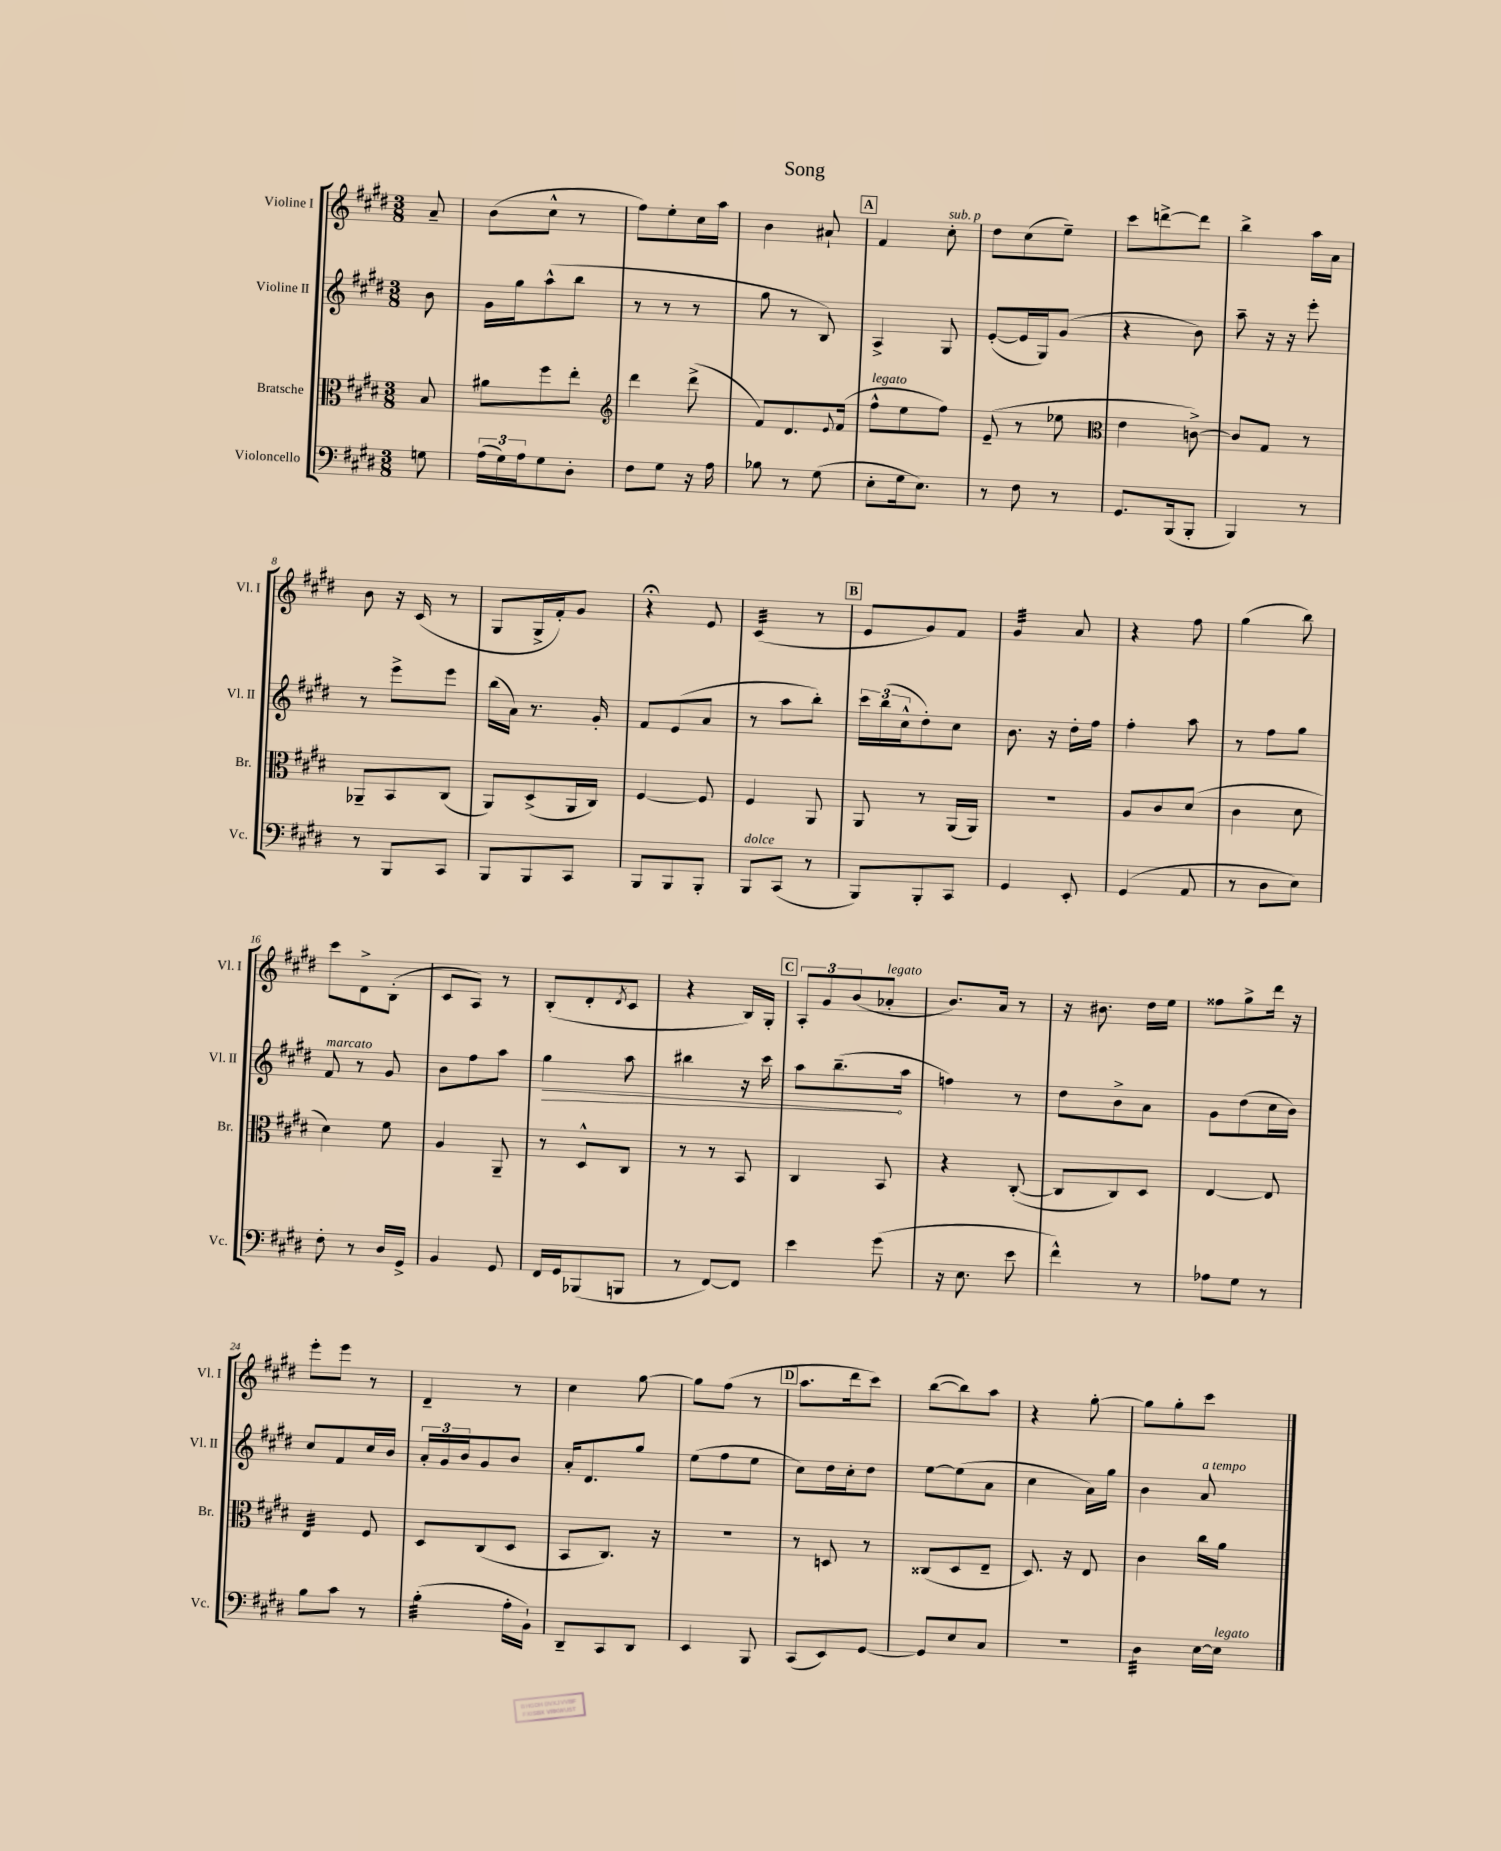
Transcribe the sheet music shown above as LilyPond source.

\header { title = "Song" }
<<
\new StaffGroup <<
\new Staff = "s0" \with { instrumentName = "Violine I" shortInstrumentName = "Vl. I" } {
    \clef treble \key e \major \numericTimeSignature \time 3/8 \partial 8
    a'8-- |
    b'8( cis''8-^ r8 |
    fis''8) e''8-. cis''16 a''16 |
    b'4 ais'8-! |
    \mark \markup { \box "A" } fis'4 cis''8-.^\markup { \italic "sub. p" } |
    dis''8 cis''8( e''8--) |
    cis'''8 d'''8~-> d'''8 |
    b''4-> a''16 a'16 |
    b'8 r16 cis'16( r8 |
    gis8 gis16-> fis'16-.) gis'8 |
    r4\fermata e'8 |
    cis'4:32( r8 |
    \mark \markup { \box "B" } e'8 gis'8) fis'8 |
    gis'4:32 a'8 |
    r4 fis''8 |
    gis''4( b''8) |
    cis'''8 dis'8-> b8-.( |
    cis'8 a8) r8 |
    b8-.( dis'8-. \acciaccatura { dis'8 } cis'8 |
    r4 b16) gis16-. |
    \mark \markup { \box "C" } \tuplet 3/2 { a8-. gis'8 b'8( } aes'8-.^\markup { \italic "legato" } |
    b'8.) a'16 r8 |
    r16 bis'8. dis''16 e''16 |
    fisis''8 gis''8-> dis'''16 r16 |
    e'''8-. e'''8 r8 |
    dis'4-- r8 |
    cis''4 gis''8~ |
    gis''8 fis''8( r8 |
    \mark \markup { \box "D" } a''8. dis'''16 cis'''8) |
    b''8~( b''8) a''8 |
    r4 gis''8~-. |
    gis''8 gis''8-. cis'''8 \bar "|." |
}
\new Staff = "s1" \with { instrumentName = "Violine II" shortInstrumentName = "Vl. II" } {
    \clef treble \key e \major \numericTimeSignature \time 3/8 \partial 8
    b'8 |
    gis'16 gis''16 a''8-^( b''8 |
    r8 r8 r8 |
    gis''8 r8 b8) |
    \mark \markup { \box "A" } a4-> gis8 |
    e'8~-.( e'16 gis16) gis'8( |
    r4 b'8) |
    a''8-- r16 r16 e'''8-. |
    r8 e'''8-> e'''8 |
    b''16( a'16) r8. gis'16-. |
    fis'8 e'8( a'8 |
    r8 a''8 b''8-.) |
    \mark \markup { \box "B" } \tuplet 3/2 { cis'''16 b''16( cis''16-^ } dis''8-.) cis''8 |
    b'8. r16 dis''16-. fis''16 |
    fis''4-. a''8 |
    r8 fis''8 gis''8 |
    fis'8^\markup { \italic "marcato" } r8 gis'8 |
    b'8 fis''8 a''8 |
    \once \override Hairpin.circled-tip = ##t gis''4\> a''8 |
    bis''4 r16 cis'''16 |
    \mark \markup { \box "C" } a''8 b''8.--\!( a''16 |
    f''4) r8 |
    dis''8 b'8-> a'8 |
    gis'8 dis''8( cis''16 b'16) |
    cis''8 fis'8 cis''16 b'16 |
    \tuplet 3/2 { a'16-. gis'16 b'16 } gis'8 b'8 |
    a'16-. dis'8. gis''8 |
    e''8( fis''8 e''8 |
    \mark \markup { \box "D" } cis''8) dis''16 cis''16-. dis''8 |
    e''8~ e''8( a'8 |
    cis''4 a'16) gis''16 |
    b'4 a'8^\markup { \italic "a tempo" } \bar "|." |
}
\new Staff = "s2" \with { instrumentName = "Bratsche" shortInstrumentName = "Br." } {
    \clef alto \key e \major \numericTimeSignature \time 3/8 \partial 8
    b8 |
    ais'8 fis''8 e''8-. |
    \clef treble dis'''4 dis'''8->( |
    fis'8) dis'8. \appoggiatura { e'8 } fis'16( |
    \mark \markup { \box "A" } fis''8-^^\markup { \italic "legato" } e''8 fis''8) |
    e'8--( r8 ees''8 |
    \clef alto e'4 c'8~->) |
    c'8 gis8 r8 |
    aes,8-- b,8 cis8( |
    a,8) dis8->( a,16 cis16) |
    fis4~ fis8 |
    fis4 a,8 |
    \mark \markup { \box "B" } a,8 r8 a,16( a,16) |
    R4. |
    a8 cis'8 dis'8( |
    cis'4 dis'8 |
    dis'4) fis'8 |
    a4 a,8-- |
    r8 dis8-^ cis8 |
    r8 r8 b,8 |
    \mark \markup { \box "C" } cis4 b,8 |
    r4 cis8~-.( |
    cis8 cis8) dis8 |
    e4~ e8 |
    e4:32 fis8 |
    dis8 cis8( dis8 |
    b,8 cis8.) r16 |
    R4. |
    \mark \markup { \box "D" } r8 d8 r8 |
    cisis8( dis8 e8-- |
    dis8.) r16 e8 |
    cis'4 cis''16 a'16 \bar "|." |
}
\new Staff = "s3" \with { instrumentName = "Violoncello" shortInstrumentName = "Vc." } {
    \clef bass \key e \major \numericTimeSignature \time 3/8 \partial 8
    g8 |
    \tuplet 3/2 { a16( gis16) a16 } gis8 dis8-. |
    fis8 gis8 r16 a16 |
    bes8 r8 gis8( |
    \mark \markup { \box "A" } e8-. gis16 e8.) |
    r8 fis8 r8 |
    gis,8. b,,16( b,,8-. |
    b,,4) r8 |
    r8 b,,8 cis,8 |
    b,,8 b,,8 cis,8 |
    b,,8 b,,8 b,,8-. |
    b,,8^\markup { \italic "dolce" } cis,8( r8 |
    \mark \markup { \box "B" } b,,8) b,,8-. cis,8 |
    gis,4 e,8-. |
    gis,4( a,8 |
    r8 dis8 e8) |
    fis8-. r8 dis16 gis,16-> |
    b,4 gis,8 |
    fis,16 gis,16 bes,,8( b,,8 |
    r8 fis,8~) fis,8 |
    \mark \markup { \box "C" } e'4 gis'8( |
    r16 e8. e'8 |
    fis'4-^) r8 |
    aes8 gis8 r8 |
    b8 cis'8 r8 |
    b4:32-.( a16-. b,16-!) |
    dis,8-- cis,8 dis,8 |
    e,4 b,,8 |
    \mark \markup { \box "D" } cis,8( e,8) gis,8~ |
    gis,8 e8 cis8 |
    R4. |
    dis4:32 e16~ e16^\markup { \italic "legato" } \bar "|." |
}
>>
>>
